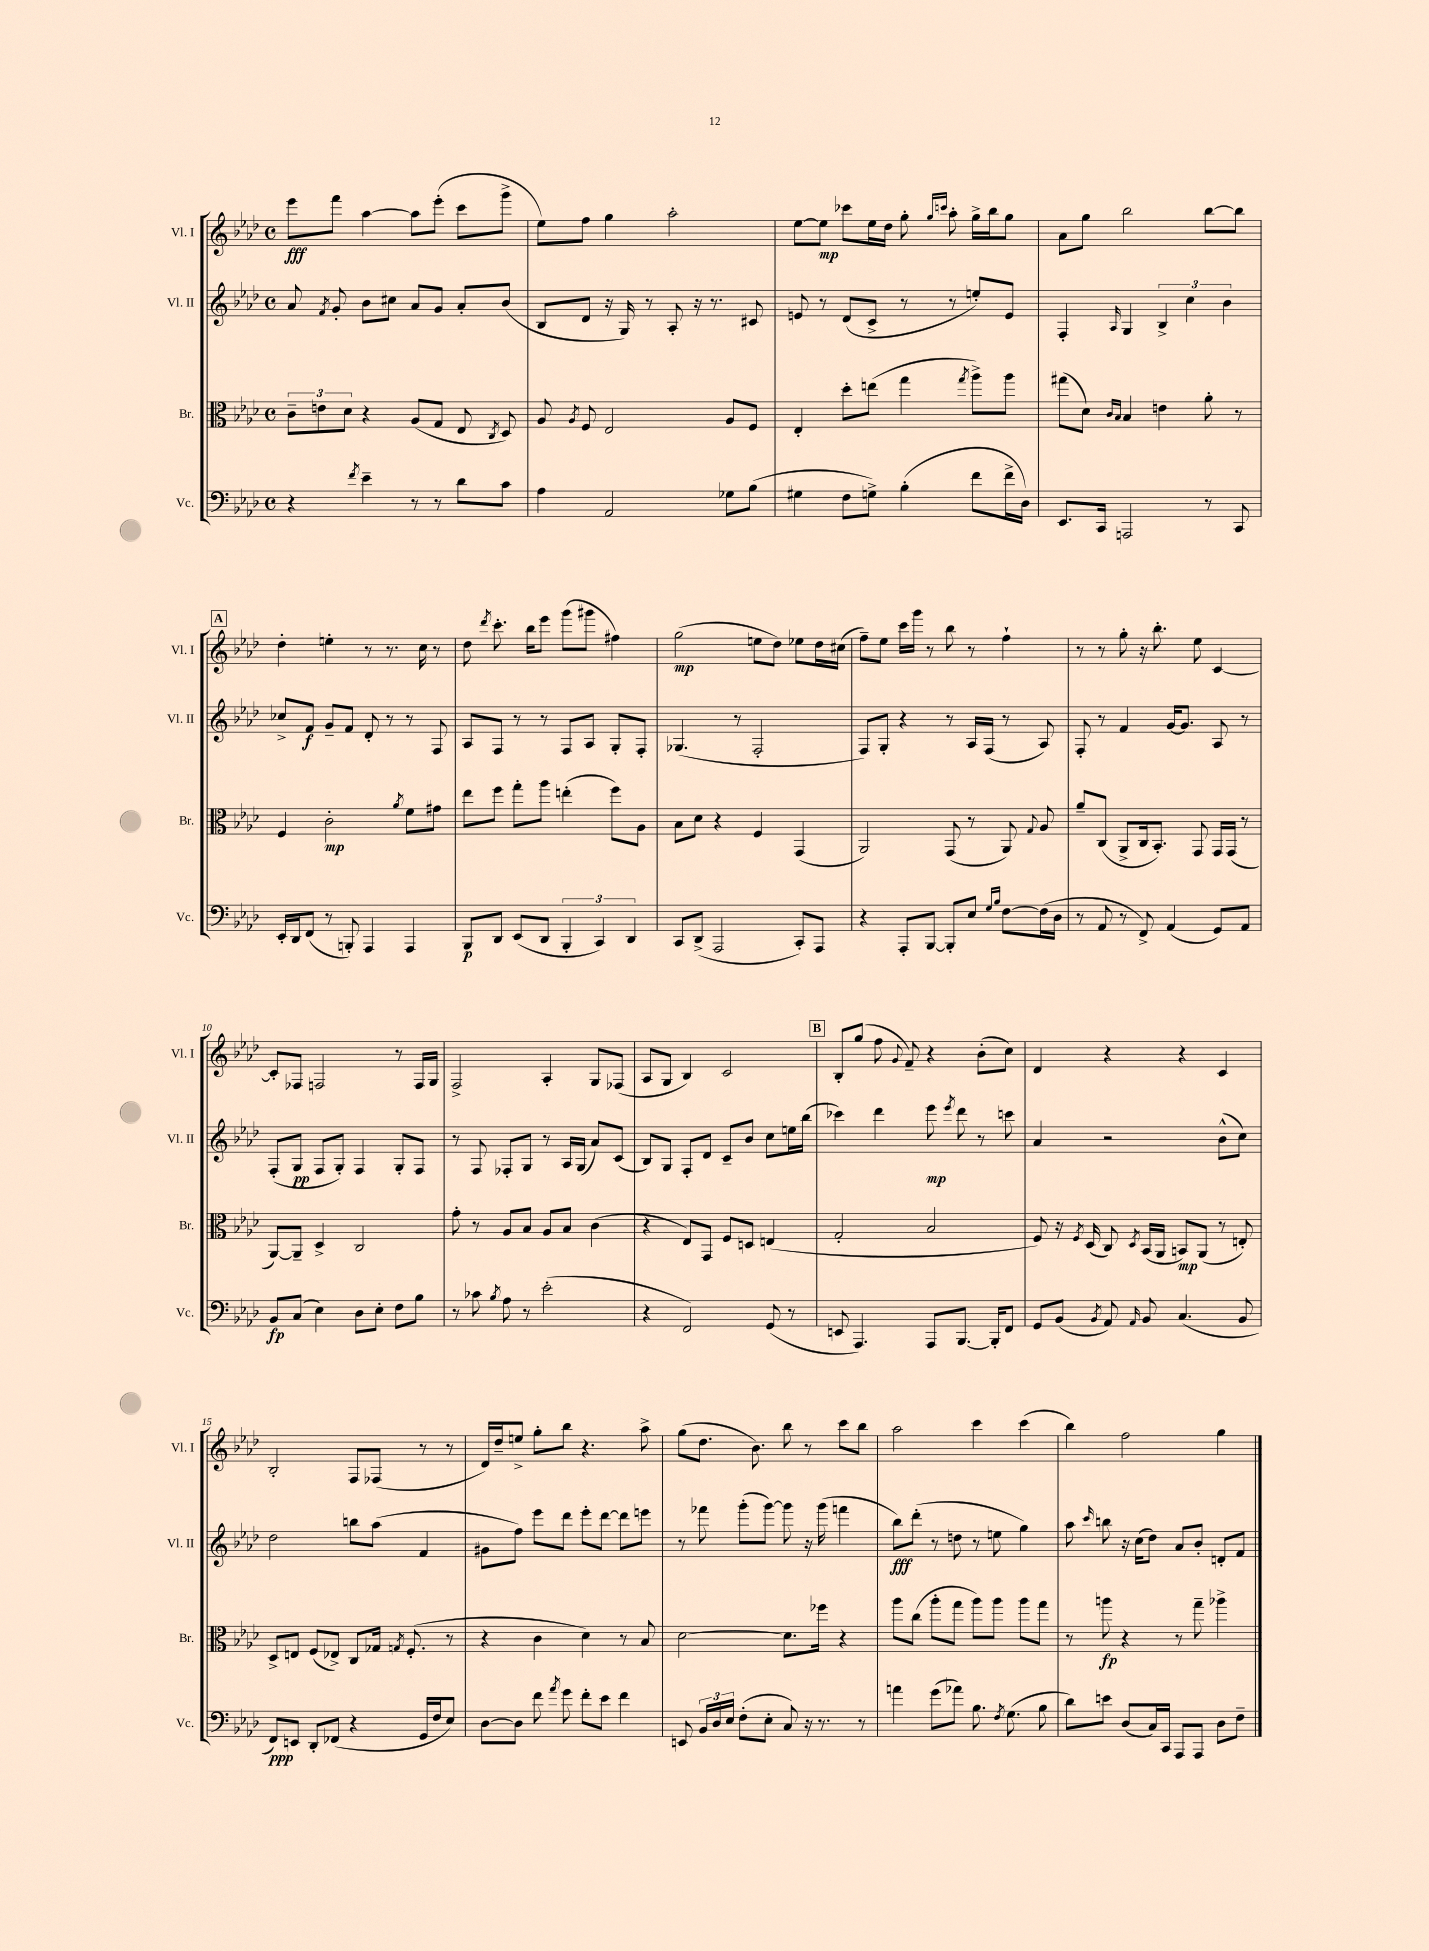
<<
\new StaffGroup <<
\new Staff = "s0" \with { instrumentName = "Vl. I" shortInstrumentName = "Vl. I" } {
    \clef treble \key aes \major \defaultTimeSignature \time 4/4
    \autoBeamOff ees'''8[\fff f'''8] aes''4~ aes''8[ ees'''8]-.( c'''8[ g'''8]-> |
    ees''8[) f''8] g''4 aes''2-. |
    ees''8[~ ees''8]\mp ces'''8[ ees''16 des''16] g''8-. \grace { g''16[ c'''16] } aes''8-. g''16[-> bes''16 g''8] |
    aes'8[ g''8] bes''2 bes''8[~ bes''8] |
    \mark \markup { \box "A" } des''4-. e''4-. r8 r8. c''16 r8 |
    des''8 \acciaccatura { des'''8 } c'''8.-. bes''16[ ees'''8] g'''8[( gis'''8] fis''4) |
    g''2\mp( e''8[ des''8]) ees''8[ des''16 cis''16]( |
    f''8[--) ees''8] c'''16[ g'''16] r8 bes''8 r8 f''4-! |
    r8 r8 g''8-. r16 bes''8.-. ees''8 c'4~ |
    c'8[-. fes8] f2 r8 f16[ g16] |
    f2-> aes4-. g8[ fes8]( |
    aes8[ g8] bes4) c'2 |
    \mark \markup { \box "B" } bes8[-. g''8]( f''8 \appoggiatura { g'8 } f'8--) r4 bes'8[-.( c''8]) |
    des'4 r4 r4 c'4 |
    bes2-. f8[ fes8]( r8 r8 |
    des'16[) des''16-- e''8]-> g''8[-. bes''8] r4. aes''8-> |
    g''8[( des''8.] bes'8.) bes''8 r8 c'''8[ bes''8] |
    aes''2 c'''4 c'''4( |
    bes''4) f''2 g''4 \bar "|." |
}
\new Staff = "s1" \with { instrumentName = "Vl. II" shortInstrumentName = "Vl. II" } {
    \clef treble \key aes \major \defaultTimeSignature \time 4/4
    \autoBeamOff aes'8 \acciaccatura { f'8 } g'8-. bes'8[ cis''8] aes'8[ g'8] aes'8[-. bes'8]( |
    bes8[ des'8] r16 g16) r8 aes8-. r16 r8. cis'8 |
    e'8 r8 des'8[( c'8]-> r8 r8 e''8[-.) e'8] |
    f4-. \grace { aes16 } g4 \tuplet 3/2 { bes4-> c''4 bes'4 } |
    \mark \markup { \box "A" } ces''8[-> f'8]\f g'8[-- f'8] des'8-. r8 r8 f8 |
    aes8[ f8] r8 r8 f8[ aes8] g8[-. f8]-. |
    ges4.( r8 f2-. |
    f8[) g8]-. r4 r8 aes16[ f16]( r8 aes8) |
    f8-. r8 f'4 g'16[~ g'8.] aes8 r8 |
    f8[-.( g8]\pp f8[ g8]-.) f4 g8[-. f8] |
    r8 f8 fes8[-. g8] r8 aes16[ g16]( aes'8[) c'8]( |
    bes8[) g8] f8[-. des'8] c'8[-- bes'8] c''8[ e''16 bes''16]( |
    \mark \markup { \box "B" } ces'''4) des'''4 ees'''8\mp \acciaccatura { ees'''8 } des'''8 r8 c'''8 |
    aes'4 r2 bes'8[-^( c''8]) |
    des''2 b''8[ aes''8]( f'4 |
    gis'8[ f''8]) ees'''8[ des'''8] ees'''8[-. des'''8]~ des'''8[ e'''8] |
    r8 fes'''8 g'''8[-.( g'''8]~) g'''8 r16 g'''16( f'''4 |
    bes''8[\fff) des'''8]-.( r8 d''8 r8 e''8 g''4) |
    aes''8 \grace { c'''16 } b''8 r16 c''16[( des''8]) aes'8[ bes'8]-. d'8[-. f'8] \bar "|." |
}
\new Staff = "s2" \with { instrumentName = "Br." shortInstrumentName = "Br." } {
    \clef alto \key aes \major \defaultTimeSignature \time 4/4
    \autoBeamOff \tuplet 3/2 { c'8[-- e'8 des'8] } r4 aes8[( g8] ees8 \acciaccatura { c8 } des8) |
    aes8 \acciaccatura { aes8 } f8 ees2 aes8[ f8] |
    ees4-. des''8[-. e''8]( g''4 \acciaccatura { g''8 } aes''8[->) aes''8] |
    gis''8[( des'8]) \grace { c'16[ bes16] } bes4 e'4 aes'8-. r8 |
    \mark \markup { \box "A" } f4 c'2-.\mp \acciaccatura { aes'8 } f'8[ gis'8] |
    ees''8[ f''8] g''8[-. aes''8] e''4-.( f''8[) aes8] |
    bes8[ des'8] r4 f4 g,4( |
    aes,2) g,8( r8 aes,8) \appoggiatura { g8 } aes8 |
    aes'8[-- c8]( aes,8[-> c16 bes,8.]-.) g,8 g,16[ g,16]( r8 |
    aes,8[~) aes,8]-- des4-> c2 |
    g'8-. r8 aes8[ bes8] aes8[ bes8] c'4( |
    r4 ees8[) g,8] f8[ d8] e4( |
    \mark \markup { \box "B" } g2-. bes2 |
    f8) r16 \acciaccatura { f8 } des16( c8) \acciaccatura { des8 } bes,16[( aes,16] b,8[\mp) aes,8]( r8 e8-.) |
    des8[-> e8] f8[( ees8]->) c8[ ges16] \acciaccatura { g8 } f8.-.( r8 |
    r4 c'4 des'4) r8 bes8 |
    des'2~ des'8.[ fes''16] r4 |
    aes''8[ c''8]( aes''8[-. g''8] aes''8[) aes''8] aes''8[ g''8] |
    r8 a''8\fp r4 r8 g''8-- aes''4-> \bar "|." |
}
\new Staff = "s3" \with { instrumentName = "Vc." shortInstrumentName = "Vc." } {
    \clef bass \key aes \major \defaultTimeSignature \time 4/4
    \autoBeamOff r4 \acciaccatura { f'8 } ees'4-- r8 r8 des'8[ c'8] |
    aes4 aes,2 ges8[ bes8]( |
    gis4 f8[ g8]->) bes4-.( f'8[ f'16-> des16]) |
    ees,8.[ c,16] a,,2 r8 c,8 |
    \mark \markup { \box "A" } ees,16[-. des,16 f,8]( r8 b,,8-.) aes,,4 aes,,4 |
    bes,,8[\p des,8] ees,8[( des,8] \tuplet 3/2 { bes,,4-. c,4) des,4 } |
    c,8[ des,8]->( aes,,2 c,8[-.) aes,,8] |
    r4 aes,,8[-. bes,,8]~ bes,,8[-. ees8] \grace { g16[ bes16] } f8[~ f16( des16] |
    r8 aes,8 r8 f,8->) aes,4( g,8[) aes,8] |
    bes,8[\fp c8]( ees4) des8[ ees8]-. f8[ bes8] |
    r8 ces'8 \acciaccatura { bes8 } aes8 r8 ees'2-.( |
    r4 f,2) g,8( r8 |
    \mark \markup { \box "B" } e,8 aes,,4.) aes,,8[ bes,,8.]~ bes,,16[-. f,8] |
    g,8[ bes,8]( \acciaccatura { bes,8 } aes,8) \grace { aes,16 } bes,8 c4.( bes,8 |
    f,8[\ppp) e,8] des,8[-. fes,8]( r4 g,16[ f16 ees8]) |
    des8[~ des8] f'8 \acciaccatura { aes'8 } g'8 f'8[-. ees'8] f'4 |
    e,8 \tuplet 3/2 { bes,16[ des16 ees16] } f8[-.( ees8]-. c8) r16 r8. r8 |
    a'4 g'8[( aes'8]) bes8. \acciaccatura { f8 } g8.( bes8 |
    des'8[) e'8] des8[( c16) c,16] aes,,8[ aes,,8] des8[ f8]-- \bar "|." |
}
>>
>>
